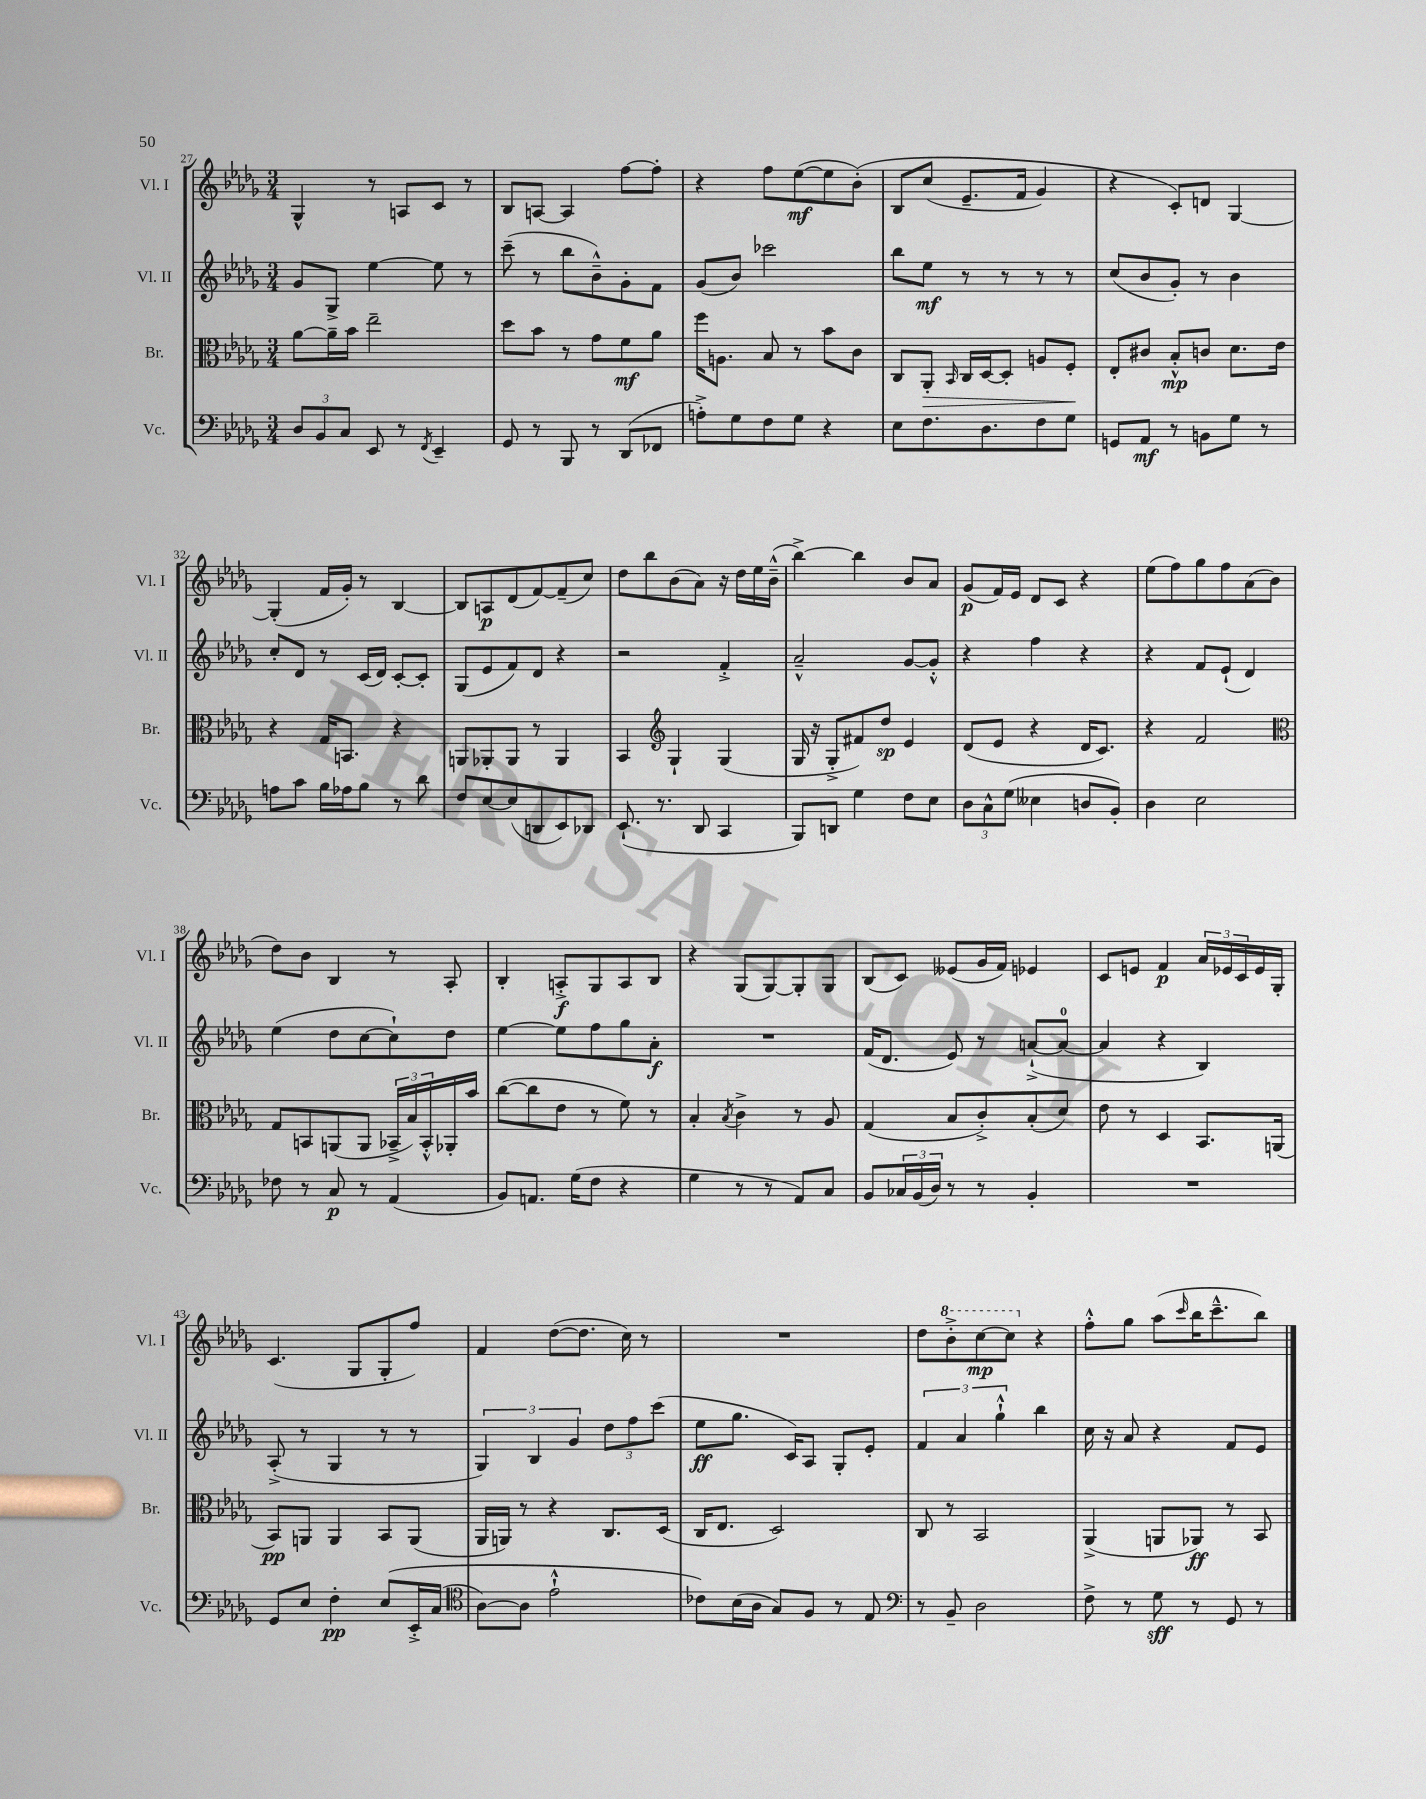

**kern	**kern	**kern	**kern
*staff4	*staff3	*staff2	*staff1
*clefF4	*clefC3	*clefG2	*clefG2
*k[b-e-a-d-g-]	*k[b-e-a-d-g-]	*k[b-e-a-d-g-]	*k[b-e-a-d-g-]
*M3/4	*M3/4	*M3/4	*M3/4
12D-/L	[8a-\L	8g-/L	4G-^^/
12BB-/	.	.	.
.	16a-~\]L	8G-^/J	.
12C/J	.	.	.
.	16b-\JJ	.	.
8EE-/	2ee-~\	[4ee-\	8r
8r	.	.	8A/L
8qFF/	.	.	.
4EE-~/	.	8ee-\]	8c/J
.	.	8r	8r
=	=	=	=
8GG-/	8dd-\L	(8ccc~\	8B-/L
8r	8b-\J	8r	[8A/J
8BBB-/	8r	8bb-\L	4A/]
8r	8g-\L	8b-~^^\)	.
(8DD-/L	8f\	8g-'\	[8ff\L
8FF-/J	8a-\J	8f\J	8ff'\]J
=	=	=	=
8A'^\L)	16ff\LK	(8g-/L	4r
.	8.A\J	.	.
8G-\	.	8b-/J)	.
8F\	8B-/	2ccc-\	8ff\L
8G-\J	8r	.	([8ee-\
4r	8b-\L	.	8ee-\]
.	8c\J	.	&(8b-'\J)
=	=	=	=
8E-\L	8C/L	8bb-\L	8B-/L
8.F\	8AA-'/J	8ee-\J	(8cc/J
.	16qqBB-/	.	.
.	16C/LL	8r	8.e-~/L
8.D-\	[16D-/J	.	.
.	8D-'/]J	8r	.
.	.	.	16f/Jk
8F\	8A/L	8r	4g-/)
8G-\J	8F'/J	8r	.
=	=	=	=
8GG/L	8E-'/L	(8cc/L	4r
8AA-/J	8c#/J	8b-/	.
8r	8B-'^^/L	8g-'/J)	8c'/L&)
8BB\L	8c/J	8r	8d/J
8G-\J	8.d-\L	4b-\	[4G-/
8r	.	.	.
.	16e-\Jk	.	.
=	=	=	=
8A\L	4r	8cc'/L	(4G-'/]
8c\J	.	8d-/J	.
16B-\LL	16G-/LK	8r	16f/LL
16A-\J	8.BB/J	.	16g-'/JJ)
8B-\J	.	(16c/LL	8r
.	.	16d-/JJ)	.
8r	4r	[8c'/L	[4B-/
8d-\	.	8c'/]J	.
=	=	=	=
8F/L	8AA/L	(8G-/L	8B-/]L
[8E-/	8AA-'/	8e-/	8A/
(8E-/]	8AA-/J	8f/)	(8d-/
8DD/	8r	8d-/J	[8f/)
8EE-/)	4AA-/	4r	(8f~/]
8DD-/J	.	.	8cc/J)
=	=	=	=
(8.EE-`/	4BB-/	2r	8dd-\L
.	.	.	8bb-\
8.r	.	.	.
*	*clefG2	*	*
.	4G-`/	.	(8b-\
8DD-/	.	.	8a-\J)
4CC/	(4G-/	4f'^/	16r
.	.	.	16dd-\LL
.	.	.	16ee-\
.	.	.	(16b-~^^\JJ
=	=	=	=
8BBB-/L)	16G-/	2a-~^^/	[4bb-^\)
.	16r	.	.
8DD/J	8G-'^/L	.	.
4G-\	8f#/)	.	4bb-\]
.	8dd-/J	.	.
8F\L	4e-/	[8g-/L	8b-/L
8E-\J	.	8g-'^^/]J	8a-/J
=	=	=	=
12D-\L	(8d-/L	4r	(8g-/L
12C^^\	.	.	.
.	8e-/J	.	16f/L)
(12G-\J	.	.	.
.	.	.	16e-/JJ
4E--\	4r	4ff\	8d-/L
.	.	.	8c/J
8D/L	16d-/LK	4r	4r
.	8.c/J)	.	.
8BB-'/J)	.	.	.
=	=	=	=
4D-\	4r	4r	(8ee-\L
.	.	.	8ff\)
2E-\	2f/	8f/L	8gg-\
.	.	(8e-`/J	8ff\
.	.	4d-/)	(8a-\
.	.	.	8b-\J
=	=	=	=
*	*clefC3	*	*
8F-\	8G-/L	(4ee-\	8dd-\L)
8r	8BB/	.	8b-\J
8C/	(8AA/	8dd-\L	4B-/
8r	8AA/J	[8cc\	.
(4AA-/	24BB-~^/LL	8cc`\])	8r
.	24B-/)	.	.
.	24BB-'^^/	.	.
.	16AA-'/	8dd-\J	8A-'/
.	16b-/JJ	.	.
=	=	=	=
8BB-/L)	([8cc\L	[4ee-\	4B-'/
8.AA/J	8cc\]	.	.
.	8e-\J	8ee-\]L	8A'^/L
(16G-\LK	.	.	.
8F\J	8r	8ff\	8G-/
4r	8f\)	8gg-\	8A/
.	8r	8a-'\J	8B-/J
=	=	=	=
4G-\	4B-'/	2.r	4r
.	8qB-/	.	.
8r	4c^\	.	(8G-/L
8r	.	.	[8G-/)
8AA-/L)	8r	.	8G-'/]
8C/J	8A-/	.	8G-/J
=	=	=	=
8BB-/L	(4G-/	(16f/LK	(8B-/L
.	.	8.d-/J	.
24C-/L	.	.	8c/J)
(24BB-/	.	.	.
24D-/JJ)	.	.	.
8r	8B-/L	8e-/)	(8e--/L
8r	8c'^/)	8r	16g-/L
.	.	.	16f/JJ)
4BB-'/	(8B-'/	([8a`^/L	4e-/
.	8d-/J)	8a/_J	.
=	=	=	=
2.r	8e-\	4a/]	8c/L
.	8r	.	8e/J
.	4D-/	4r	4f/
.	8.BB-/L	4B-/)	24a-/LL
.	.	.	24e-/
.	.	.	24c/
.	.	.	16e-/
.	(16AA/Jk	.	16G-'/JJ
=	=	=	=
8GG-/L	8BB-/L)	(8A-'^/	(4.c/
8E-/J	8AA/J	8r	.
4F'\	4AA/	4G-/	.
.	.	.	8G-/L
&(8E-/L	8BB-/L	8r	8G-'/
16EE-'^/L	(8AA/J	8r	8ff/J)
(16C/JJ	.	.	.
=	=	=	=
*clefC4	*	*	*
[8A-\L)	16AA-/LL	6G-/)	4f/
.	16AA/JJ)	.	.
8A-\]J	8r	.	.
.	.	6B-/	.
2e-`^^\	4r	.	([8dd-\L
.	.	6g-/	.
.	.	.	8.dd-\]J
.	8.C/L	12dd-\L	.
.	.	.	16cc\)
.	.	12ff\	.
.	.	.	8r
.	.	(12ccc\J	.
.	(16D-/Jk	.	.
=	=	=	=
8c-\L&)	16C/LK	8ee-\L	2.r
.	8.E-/J	.	.
(16B-\L	.	8.gg-\J	.
16A-\JJ	.	.	.
8G-/L)	2D-/)	.	.
.	.	16c/LK)	.
8F/J	.	8A-/J	.
8r	.	8G-'/L	.
8E-/	.	8e-'/J	.
=	=	=	=
*clefF4	*	*	*
8r	8C/	6f/	8dd-\L
8BB-~/	8r	.	8bb-'^\
.	.	6a-/	.
2D-\	2BB-/	.	[8ccc\
.	.	6gg-`^^\	.
.	.	.	8ccc\]J
.	.	4bb-\	4r
=	=	=	=
8F^\	(4AA-^/	16cc\	8ff'^^\L
.	.	16r	.
8r	.	8a-/	8gg-\J
8G-\	8AA/L	4r	(8aa-\L
.	.	.	16qqccc/
8r	8AA-/J)	.	16bb-\K
.	.	.	8.ccc~^^\
8GG-/	8r	8f/L	.
8r	8BB-/	8e-/J	8bb-\J)
==	==	==	==
*-	*-	*-	*-
